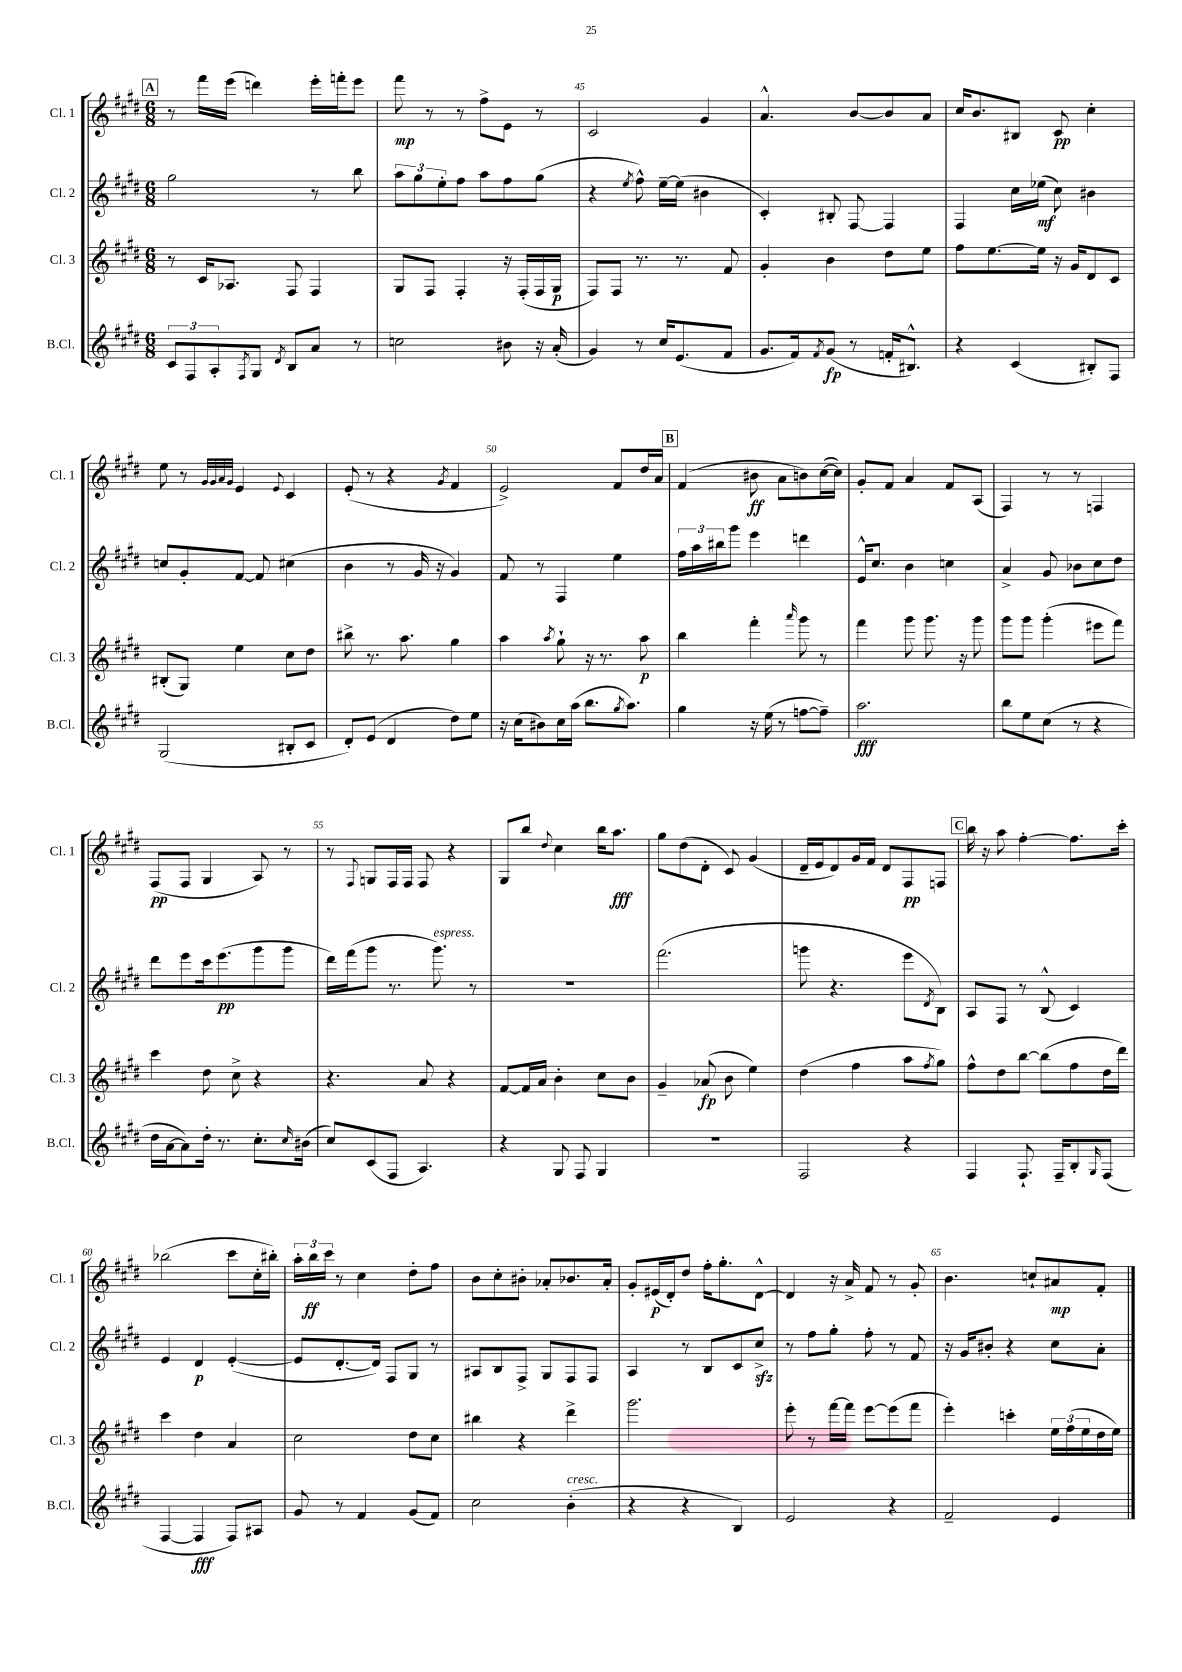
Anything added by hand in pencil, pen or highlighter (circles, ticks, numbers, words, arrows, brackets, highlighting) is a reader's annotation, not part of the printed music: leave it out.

**kern	**kern	**kern	**kern
*staff4	*staff3	*staff2	*staff1
*clefG2	*clefG2	*clefG2	*clefG2
*k[f#c#g#d#]	*k[f#c#g#d#]	*k[f#c#g#d#]	*k[f#c#g#d#]
*M6/8	*M6/8	*M6/8	*M6/8
12c#	8r	2gg#	8r
12F#	.	.	.
.	16c#	.	16fff#
12A'	.	.	.
.	8.A-	.	(16eee
8qF#	.	.	.
8G#	.	.	4ddd)
8qd#	.	.	.
8B	8F#	.	.
8a	4F#	8r	16eee'
.	.	.	16fff'
8r	.	8bb	8eee
=	=	=	=
2cc	8G#	12aa	8fff#
.	.	12gg#	.
.	8F#	.	8r
.	.	12ee'	.
.	4F#'	8ff#	8r
.	.	8aa	8ff#^
8b#	16r	8ff#	8e
.	(16F#'	.	.
16r	16F#	(8gg#	8r
(16a'	16G#	.	.
=	=	=	=
4g#)	8F#)	4r	2c#
.	8F#	.	.
.	.	8qee	.
8r	8.r	8ff#^^)	.
16cc#	.	[16ee~	.
(8.e	8.r	(16ee]	.
.	.	4b#	4g#
8f#	8f#	.	.
=	=	=	=
8.g#	4g#'	4c#')	4.a^^
16f#)	.	.	.
8qf#	.	.	.
(8g#	4b	8B#'	.
8r	.	[8F#	[8b
16f'	8dd#	4F#]	8b]
8.B#^^)	.	.	.
.	8ee	.	8a
=	=	=	=
4r	8ff#	4F#	16cc#
.	.	.	8.b
.	[8.ee	.	.
(4c#	.	16cc#	8B#
.	16ee]	(16ee-	.
.	16r	8cc#)	8c#
.	16g#	.	.
8B#')	8d#	4b#	4cc#'
8F#	8c#	.	.
=	=	=	=
(2G#	(8B#'	8cc	8ee
.	8G#)	8g#'	8r
.	.	.	32qqg#
.	.	.	32qqg#
.	.	.	32qqa
.	.	.	32qqg#
.	4ee	[8f#	4e
.	.	8f#]	.
.	.	.	8qqe
8B#'	8cc#	(4cc#	4c#
8c#	8dd#	.	.
=	=	=	=
8d#')	8bb#^	4b	(8e'
(8e	8.r	.	8r
4d#	.	8r	4r
.	8.aa	.	.
.	.	16g#	.
.	.	16r	.
.	.	.	8qg#
8dd#)	4gg#	4g#)	4f#
8ee	.	.	.
=	=	=	=
16r	4aa	8f#	2e^)
(16cc#	.	.	.
8b#)	.	8r	.
.	8qaa	.	.
16cc#	8gg#`	4F#	.
(16aa	.	.	.
8.bb	16r	.	.
.	8.r	.	.
.	.	4ee	8f#
8qgg#	.	.	.
8.aa)	.	.	.
.	8aa	.	16dd#
.	.	.	16a
=	=	=	=
4gg#	4bb	24ff#	(4f#
.	.	24aa	.
.	.	24bb#	.
.	.	8ggg#	.
16r	4fff#'	4eee	8b#
(16ee	.	.	.
8r	.	.	8a
.	16qqaaa	.	.
[8ff	8ggg#	4ddd	8b)
8ff~])	8r	.	([16cc#
.	.	.	16cc#])
=	=	=	=
2.aa	4fff#	16e^^	8g#'
.	.	8.cc#	.
.	.	.	8f#
.	8ggg#	4b	4a
.	8.ggg#	.	.
.	.	4cc	8f#
.	16r	.	.
.	8ggg#	.	(8A
=	=	=	=
8bb	8ggg#	4a^	4F#)
8ee	8ggg#	.	.
(8cc#	(4ggg#'	8g#	8r
8r	.	8b-	8r
4r	8eee#	8cc#	4F
.	8fff#)	8dd#	.
=	=	=	=
16dd#	4ccc#	8ddd#	(8F#
[16a	.	.	.
8a])	.	8eee	8F#
16dd#'	8dd#	16ccc#	4G#
8.r	.	(8.eee	.
.	8cc#^	.	.
8.cc#'	4r	8ggg#	8A)
.	.	8ggg#	8r
16qqcc#	.	.	.
(16b#	.	.	.
=	=	=	=
8cc#)	4.r	16ddd#)	8r
.	.	(16fff#	.
.	.	.	8qqF#
(8c#	.	8ggg#	8G
8F#	.	8.r	16F#
.	.	.	16F#
4.A)	8a	.	8F#
.	.	8.ggg#)	.
.	4r	.	4r
.	.	8r	.
=	=	=	=
4r	[8f#	2.r	8G#
.	16f#]	.	8bb
.	16a	.	.
.	.	.	8qqdd#
8G#	4b'	.	4cc#
8F#	.	.	.
4G#	8cc#	.	16bb
.	.	.	8.aa
.	8b	.	.
=	=	=	=
2.r	4g#~	(2.fff#	8gg#
.	.	.	(8dd#
.	(8a-	.	8d#'
.	8b	.	8c#)
.	4ee)	.	(4g#
=	=	=	=
2F#	(4dd#	8ggg	16d#~
.	.	.	16e
.	.	4.r	8d#)
.	4ff#	.	16g#
.	.	.	16f#
.	.	.	8d#
4r	8aa	8eee	8F#
.	8qff#	8qd#	.
.	8gg#)	8B)	8F
=	=	=	=
4F#	8ff#^^	8A	16bb
.	.	.	16r
.	8dd#	8F#	8aa
8.F#`	[8bb	8r	[4ff#'
.	(8bb]	(8B^^	.
16F#~	.	.	.
8B'	8ff#	4c#)	8.ff#]
16qqG#	.	.	.
(8F#	16dd#	.	.
.	16ddd#)	.	16ccc#'
=	=	=	=
[4F#	4ccc#	4e	(2bb-
4F#]	4dd#	4d#	.
8F#)	4a	([4e'	8ccc#
8A#	.	.	16cc#'
.	.	.	16bb#')
=	=	=	=
8g#	2cc#	8e]	24aa'
.	.	.	24bb
.	.	.	24ccc#
8r	.	[8.d#'	8r
4f#	.	.	4cc#
.	.	16d#])	.
.	.	8F#	.
(8g#	8dd#	8G#	8dd#'
8f#)	8cc#	8r	8ff#
=	=	=	=
2cc#	4bb#	8A#	8b
.	.	8B	8cc#'
.	4r	8F#^	8b#'
.	.	8G#	8a-'
(4b'	4ddd#^	8F#	8.b-
.	.	8F#	.
.	.	.	16a-'
=	=	=	=
4r	2.ggg#	4A	8g#'
.	.	.	(16e#
.	.	.	16d#')
4r	.	8r	8dd#
.	.	8B	16ff#'
.	.	.	8.gg#'
4B)	.	8c#	.
.	.	8cc#^	[8d#^^
=	=	=	=
2e	8eee'	8r	4d#]
.	8r	8ff#	.
.	[16fff#	8gg#'	16r
.	16fff#]	.	16a^
.	[8eee	8ff#'	8f#
4r	(8eee]	8r	8r
.	8fff#	8f#	8g#'
=	=	=	=
2f#~	4eee')	16r	4.b
.	.	16g#	.
.	.	8b#'	.
.	4ccc'	4r	.
.	.	.	8cc`
4e	24ee	8cc#	8a#
.	(24ff#	.	.
.	24ee	.	.
.	16dd#	8a'	8f#'
.	16ee)	.	.
==	==	==	==
*-	*-	*-	*-
